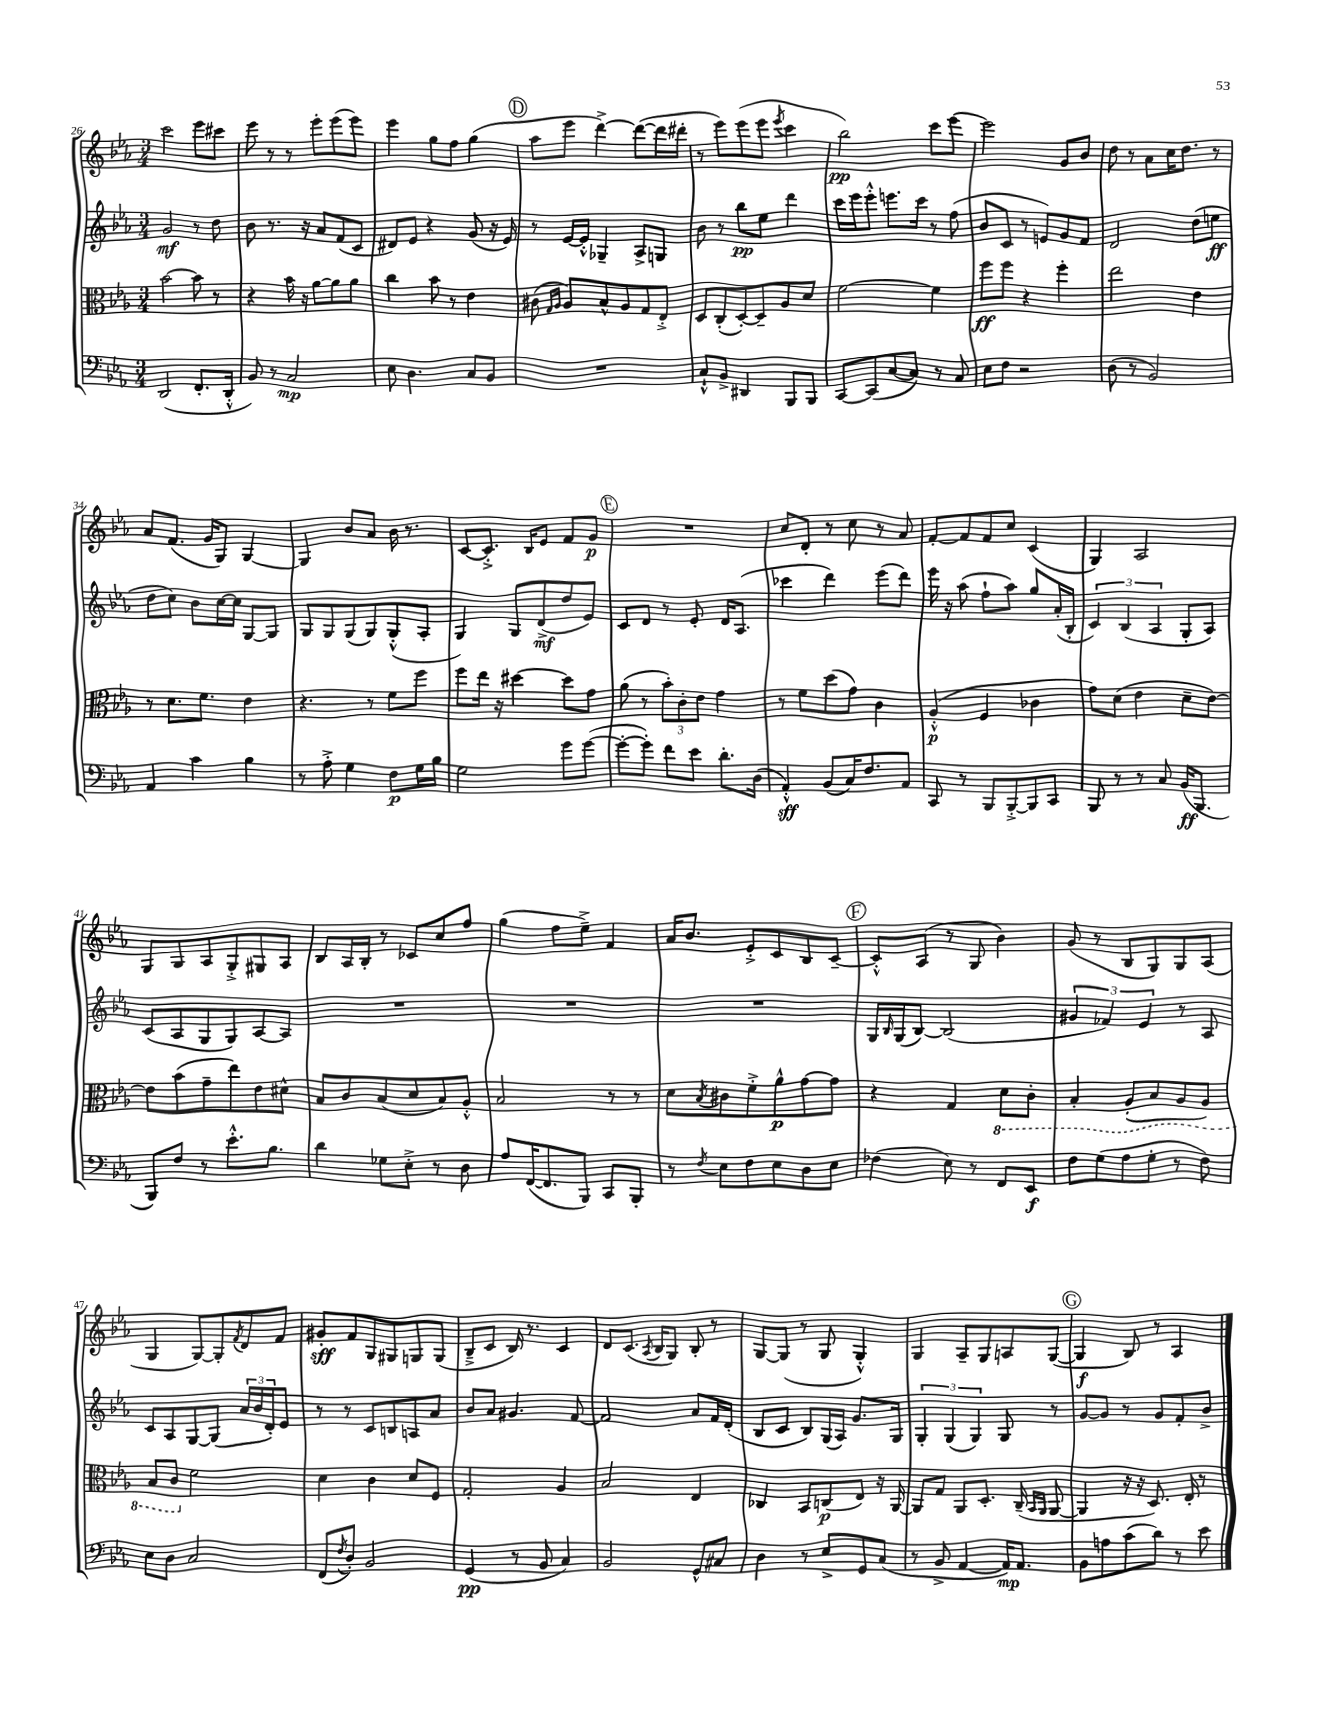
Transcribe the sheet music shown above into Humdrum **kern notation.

**kern	**kern	**kern	**kern
*staff4	*staff3	*staff2	*staff1
*clefF4	*clefC3	*clefG2	*clefG2
*k[b-e-a-]	*k[b-e-a-]	*k[b-e-a-]	*k[b-e-a-]
*M3/4	*M3/4	*M3/4	*M3/4
(2DD	[2b-	2g	2ccc
8.FF'	8b-]	8r	8eee-
.	8r	8dd	8ccc#
16DD'^^	.	.	.
=	=	=	=
8BB-)	4r	8b-	8eee-
8r	.	8.r	8r
2C	16b-	.	8r
.	16r	16r	.
.	[8a-	8a-	8eee-'
.	8a-]	(8f	(8eee-
.	8a-	8c	8eee-)
=	=	=	=
8E-	4cc	8d#)	4eee-
4.D	.	8e-	.
.	8b-	4r	8gg
.	8r	.	8ff
8C	4e-	(8g	(4gg
8BB-	.	16r	.
.	.	16e-)	.
=	=	=	=
2.r	(8c#	8r	8aa-
.	16qqG	.	.
.	16qqA-	.	.
.	8A-)	[16e-	8eee-
.	.	16e-'^^]	.
.	8B-^^	4G-~	[4ddd^)
.	8A-	.	.
.	8G	8A-^	(8ddd_
.	8E-'^	8G	16ddd]
.	.	.	16ddd#'
=	=	=	=
8C`^^	8D	8b-	8r
8BB-^	(8C'	8r	8eee-)
4DD#	[8D')	8bb-	(8eee-
.	8D~]	8ee-	8eee-
.	.	.	8qeee-
8BBB-	8A-	4ddd	4ccc
8BBB-	8d	.	.
=	=	=	=
[8CC	[2f	16ccc	2bb-)
.	.	16eee-	.
(8CC]	.	8eee-'^^	.
[8C	.	8.eee	.
8C])	.	.	.
.	.	16ccc	.
8r	4f]	8r	8ccc
8C	.	(8ff	[8eee-
=	=	=	=
8E-	8ff	8b-	2eee-]
8F	8ff	8c	.
2r	4r	8r	.
.	.	8e)	.
.	4ff'	8g	8g
.	.	8f	8b-
=	=	=	=
(8D	2ee-	2d	8dd
8r	.	.	8r
2BB-)	.	.	8a-
.	.	.	16cc
.	.	.	8.dd
.	4e-	(8dd	.
.	.	8ee	8r
=	=	=	=
4AA-	8r	8dd	8a-
.	8.d	8cc)	(8.f
4c	.	8b-	.
.	8.f	.	16g
.	.	[16cc	8G)
.	.	16cc]	.
4B-	4e-	[8G	[4G
.	.	8G]	.
=	=	=	=
8r	4.r	8G	4G]
8A-'^	.	8G	.
4G	.	(8G	8b-
.	8r	8G)	8a-
8F	8f	(8G'^^	16b-
.	.	.	8.r
16G	8ff	8A-'	.
16B-	.	.	.
=	=	=	=
2G	8ff	4G)	[8c
.	16ee-	.	8.c'^]
.	16r	.	.
.	[4dd#	8G	.
.	.	.	16B-
.	.	(8d^	8e-
8g	8dd#]	8dd	8f
([8g	8g	8e-)	8g
=	=	=	=
8g'_	(8a-	8c	2.r
8g'])	8r	8d	.
8f	12b-')	8r	.
.	12c'	.	.
8e-	.	8e-'	.
.	12e-	.	.
8.d'	4g	16d	.
.	.	(8.A-	.
(16D	.	.	.
=	=	=	=
4AA-'^^)	8r	4ccc-	8cc
.	8f	.	8d'
(8BB-	(8dd	4ddd)	8r
16C)	8g)	.	8cc
8.F	.	.	.
.	4c	(8eee-	8r
8AA-	.	8ddd)	8a-
=	=	=	=
8CC	(4A-'^^	16eee-	[8f'
.	.	16r	.
8r	.	(8aa-	8f]
8BBB-	4F	8ff`	8f
[8BBB-'^	.	8aa-)	8cc
8BBB-]	4c-	8gg	(4c
8CC	.	(16a-'	.
.	.	16B-'	.
=	=	=	=
8BBB-	8g)	6c)	4G)
8r	(8d	.	.
.	.	(6B-	.
8r	4e-	.	2A-
.	.	6A-	.
8C	.	.	.
(16BB-	8d~	8G'	.
8.BBB-	.	.	.
.	[8e-)	8A-)	.
=	=	=	=
8BBB-)	8e-]	(8c	8G
8F	(8b-	8A-	8G
8r	8g~	8G	8A-
8.e-'^^	8ee-)	8G)	8G'^
.	8e-	[8A-	8G#
8.B-	.	.	.
.	8d#^^	8A-]	8A-
=	=	=	=
4d	8B-	2.r	8B-
.	8c	.	16A-
.	.	.	16B-'
8G-	(8B-	.	8r
8E-'^	8d	.	8c-
8r	8B-)	.	8cc
8D	8A-'^^	.	8ff
=	=	=	=
8A-	2B-	2.r	(4gg
([16FF	.	.	.
8.FF]	.	.	.
.	.	.	8ff
8BBB-)	.	.	8ee-~^)
8CC	8r	.	4f
8BBB-'	8r	.	.
=	=	=	=
8r	8d	2.r	16a-
.	.	.	8.b-
8qF	8qB-	.	.
8E-	8c#	.	.
8F	8f'^	.	8e-'^
8E-	8a-^^	.	8c
8D	[8g	.	8B-
8E-	8g]	.	[8c~
=	=	=	=
(4F-	4r	16G	8c'^^]
.	.	16qqB-	.
.	.	(16G	.
.	.	[8B-)	(8A-
8E-)	4G	(2B-]	8r
8r	.	.	8G
8FF	8D	.	4b-)
8EE-	8C'	.	.
=	=	=	=
8F	4BB-'	6g#	(8g
(8G	.	.	8r
.	.	6f-)	.
8A-	(8AA-'	.	8B-
.	.	6e-	.
8G'	8BB-	.	8G)
8r	8AA-	8r	8G
8F)	8AA-)	8A-	(8A-
=	=	=	=
8E-	8BB-	8c	4G
8D	8C	8A-	.
2C	2f	[8G	[8G)
.	.	(8G]	8G']
.	.	.	8qf
.	.	24a-	8d
.	.	24b-	.
.	.	24d')	.
.	.	8e-	8f
=	=	=	=
(8FF	4d	8r	8g#'
8qF	.	.	.
8D')	.	8r	8f
2BB-	4c	8c	8G
.	.	8B	8G#
.	8d	8A	8G
.	8F	8a-	(8G
=	=	=	=
(4GG	2G'	8b-	8B-~^
.	.	8a-	8c
8r	.	4.g#	16B-)
.	.	.	8.r
8BB-	.	.	.
4C)	4A-	.	4c
.	.	[8f	.
=	=	=	=
2BB-	2B-	2f]	8d
.	.	.	(8.c
.	.	.	8qA-
.	.	.	16B-
.	.	.	8G)
8GG^^	4E-	8a-	8B-'
8C#	.	16f	8r
.	.	(16d'	.
=	=	=	=
4D	4C-	8B-	[8G
.	.	8c	(8G]
8r	8BB-	8B-)	8r
8E-^	(8C	(16G	8G
.	.	16A-)	.
8GG	8E-)	8.g	4G'^^)
(8C	16r	.	.
.	[16AA-	16G	.
=	=	=	=
8r	8AA-]	6G'	4G
8BB-^	8G	.	.
.	.	(6G	.
[4AA-	8AA-	.	8A-~
.	.	6G)	.
.	8.D'	.	8G
16AA-])	.	8G	8A
8.AA-	(16C~	.	.
.	16qqBB-	.	.
.	16qqAA-	.	.
.	[8AA-	8r	([8G
=	=	=	=
8BB-	4AA-]	[8g	4G]
8A	.	8g]	.
(8c	16r	8r	8B-)
.	16r	.	.
8d)	8.D)	8g	8r
8r	.	8f'	4A-
.	16E-'	.	.
8e-	8r	8b-^	.
==	==	==	==
*-	*-	*-	*-
